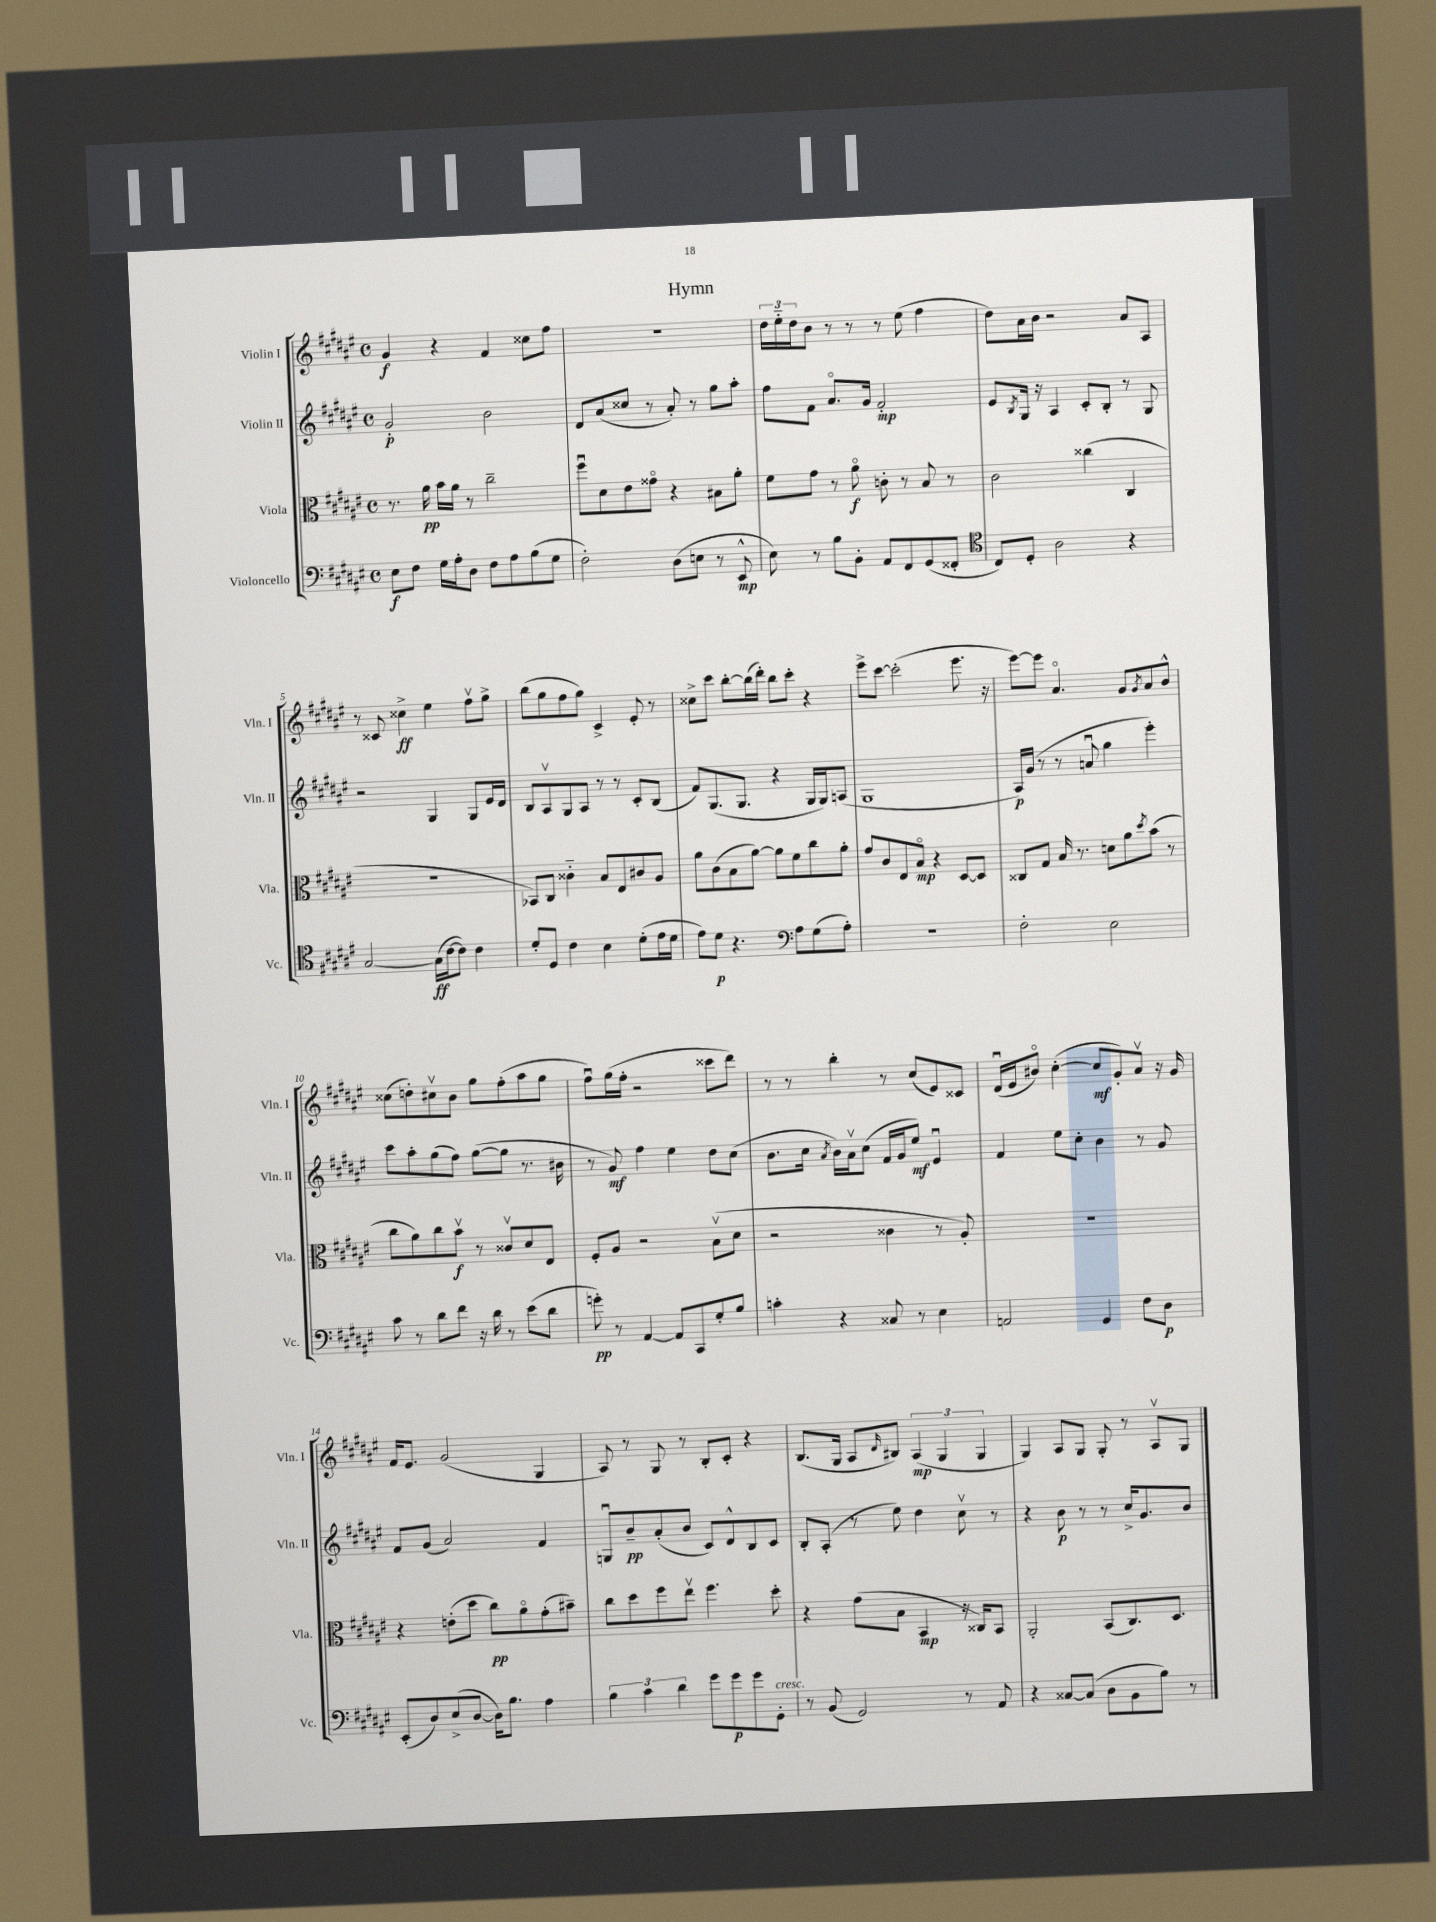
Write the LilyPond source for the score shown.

\header { title = "Hymn" }
<<
\new StaffGroup <<
\new Staff = "s0" \with { instrumentName = "Violin I" shortInstrumentName = "Vln. I" } {
    \clef treble \key fis \major \defaultTimeSignature \time 4/4
    gis'4\f r4 fis'4 cisis''8 fis''8 |
    R1 |
    \tuplet 3/2 { dis''16 eis''16-_ dis''16 } b'8 r8 r8 r8 eis''8( fis''4 |
    dis''8) ais'16 b'16 r2 ais'8 ais8 |
    r8 cisis'8 cisis''4->\ff eis''4 fis''8\upbow gis''8-> |
    b''8( gis''8 fis''8 gis''8) cis'4-> eis'8-. r8 |
    cisis''8-> cis'''8 b''8~-. b''16( dis'''16-.) b''8 cis'''8-. r4 |
    eis'''8-> cis'''8~ cis'''2-.( eis'''8. r16 |
    eis'''8~) eis'''8 ais'4.\flageolet gis'8 \acciaccatura { gis'8 } ais'8 b'8-^ |
    cisis''8( d''8-.) cis''8\upbow b'8 gis''8 fis''8-.( ais''8 gis''8 |
    fis''8\downbow) gis''16( fis''16-. r2 cisis'''8 dis'''8) |
    r8 r8 b''4-. r8 cis''8( eis'8) cisis'8 |
    dis'16\downbow( eis'16 bis'8\flageolet) cis''4~-.( cis''8\mf gis'8-.) ais'8\upbow r16 gis'16 |
    fis'16 eis'8. gis'2( gis4 |
    ais8) r8 gis8 r8 b8-. cis'8-. r4 |
    b8.( gis16 ais8 \grace { dis'16 } bis8) \tuplet 3/2 { ais4\mp( gis4 gis4 } |
    gis4) ais8 gis8 gis8-. r8 ais8\upbow gis8 \bar "|." |
}
\new Staff = "s1" \with { instrumentName = "Violin II" shortInstrumentName = "Vln. II" } {
    \clef treble \key fis \major \defaultTimeSignature \time 4/4
    gis'2-.\p b'2 |
    dis'8 ais'8( cisis''8 r8 ais'8-.) r8 gis''8 ais''8-. |
    fis''8 fis'8 ais'8.\flageolet gis'16 fis'2-.\mp |
    eis'8 \acciaccatura { b8 } gis16 r16 ais4 cis'8-. b8-. r8 gis8 |
    r2 gis4 gis8 eis'16 dis'16 |
    b8 ais8\upbow gis8 ais8 r8 r8 cis'8-. b8( |
    fis'8) gis8.( gis8. r4 gis16 gis16) a8( |
    gis1 |
    ais16\p) gis'16( r8 r8 a'8\downbow gis''4 eis'''4-.) |
    cis'''8 ais''8-. gis''8( fis''8) gis''8~( gis''8 r8. bis'16 |
    r8 gis'8\mf) fis''4 eis''4 dis''8 cis''8( |
    b'8. cis''16 \acciaccatura { ais'8 } b'16) ais'16\upbow cis''8( fis'16 gis'16 eis''8\mf) eis'4\downbow |
    fis'4 eis''8 cis''8-. b'4 r8 gis'8 |
    fis'8 gis'8( ais'2) fis'4 |
    g8\downbow b'8--\pp ais'8-.( b'8 cis'8) dis'8-^ b8 cis'8 |
    b8-. ais8-.( r8 eis''8) dis''4 cis''8\upbow r8 |
    r4 b'8\p r8 r8 cis''16-> gis'8. b'8 \bar "|." |
}
\new Staff = "s2" \with { instrumentName = "Viola" shortInstrumentName = "Vla." } {
    \clef alto \key fis \major \defaultTimeSignature \time 4/4
    r8. ais'16\pp b'16 ais'16 r8 cis''2-- |
    fis''8\downbow dis'8 eis'8 gisis'8\flageolet r4 bis8 ais'8-. |
    fis'8 gis'8 r8 ais'8\flageolet\f c'8-. r8 b8 r8 |
    cis'2 cisis''4( cis4 |
    R1 |
    bes,8) cis8 cisis'4-_ b8 eis8 cis'8 ais8 |
    ais'8 cis'8( b8 ais'8~) ais'8 fis'8 cis''8 ais'8-. |
    gis'8 cis'8 eis8 b8\flageolet\mp r4 dis8~ dis8 |
    cisis8 gis8 b16 r8. d'8 ais'8 \acciaccatura { dis''8 } b'8( r8 |
    cis''8 ais'8) cis''8 b'8\upbow\f r8 cisis'8\upbow dis'8 eis8 |
    fis8-. ais8 r2 b8\upbow( dis'8 |
    r2 cisis'4 r8 ais8-.) |
    R1 |
    r4 e'8-.( dis''8 cis''8\pp) ais'8\flageolet gis'8-.( bis'8--) |
    cis''8 dis''8 fis''8 eis''8\upbow fis''4. dis''8-. |
    r4 gis'8( b8 b,4\mp r16 cisis16) b,8 |
    ais,2-. b,8( cis8.) dis8. \bar "|." |
}
\new Staff = "s3" \with { instrumentName = "Violoncello" shortInstrumentName = "Vc." } {
    \clef bass \key fis \major \defaultTimeSignature \time 4/4
    eis8\f fis8 gis16 ais16-. dis8 fis8 ais8 b8( gis8 |
    fis2-.) dis8( e8 r8 eis,8-^\mp |
    eis8) r8 b8 b,8-. ais,8 fis,8 gis,8( fisis,8-. |
    \clef tenor cis8) dis8-. ais2 r4 |
    gis2~ gis16\ff( cis'16~ cis'8) cis'4 |
    dis'8-. dis8 cis'4 b4 dis'8-.( eis'16 dis'16 |
    eis'8) dis'8\p r4. \clef bass ais8 gis8( ais8-.) |
    R1 |
    fis2-. eis2 |
    cis'8 r8 dis'8 fis'8 r16 dis'16 r8 eis'8( dis'8 |
    g'8-.\pp) r8 ais,4~ ais,8 cis,8 gis8-. b8 |
    c'4-. r4 cisis8 r8 eis4 |
    a,2 gis,4 fis8 dis8\p |
    eis,8-.( dis8) eis8->( dis8~ dis16) b8. ais4 |
    \tuplet 3/2 { b4 cis'4 dis'4 } gis'8 gis'8\p gis'8 gis,8-.^\markup { \italic "cresc." } |
    r8 b,8( gis,2) r8 ais,8 |
    r4 cisis8~ cisis8( dis8 b,8 b8) r8 \bar "|." |
}
>>
>>
